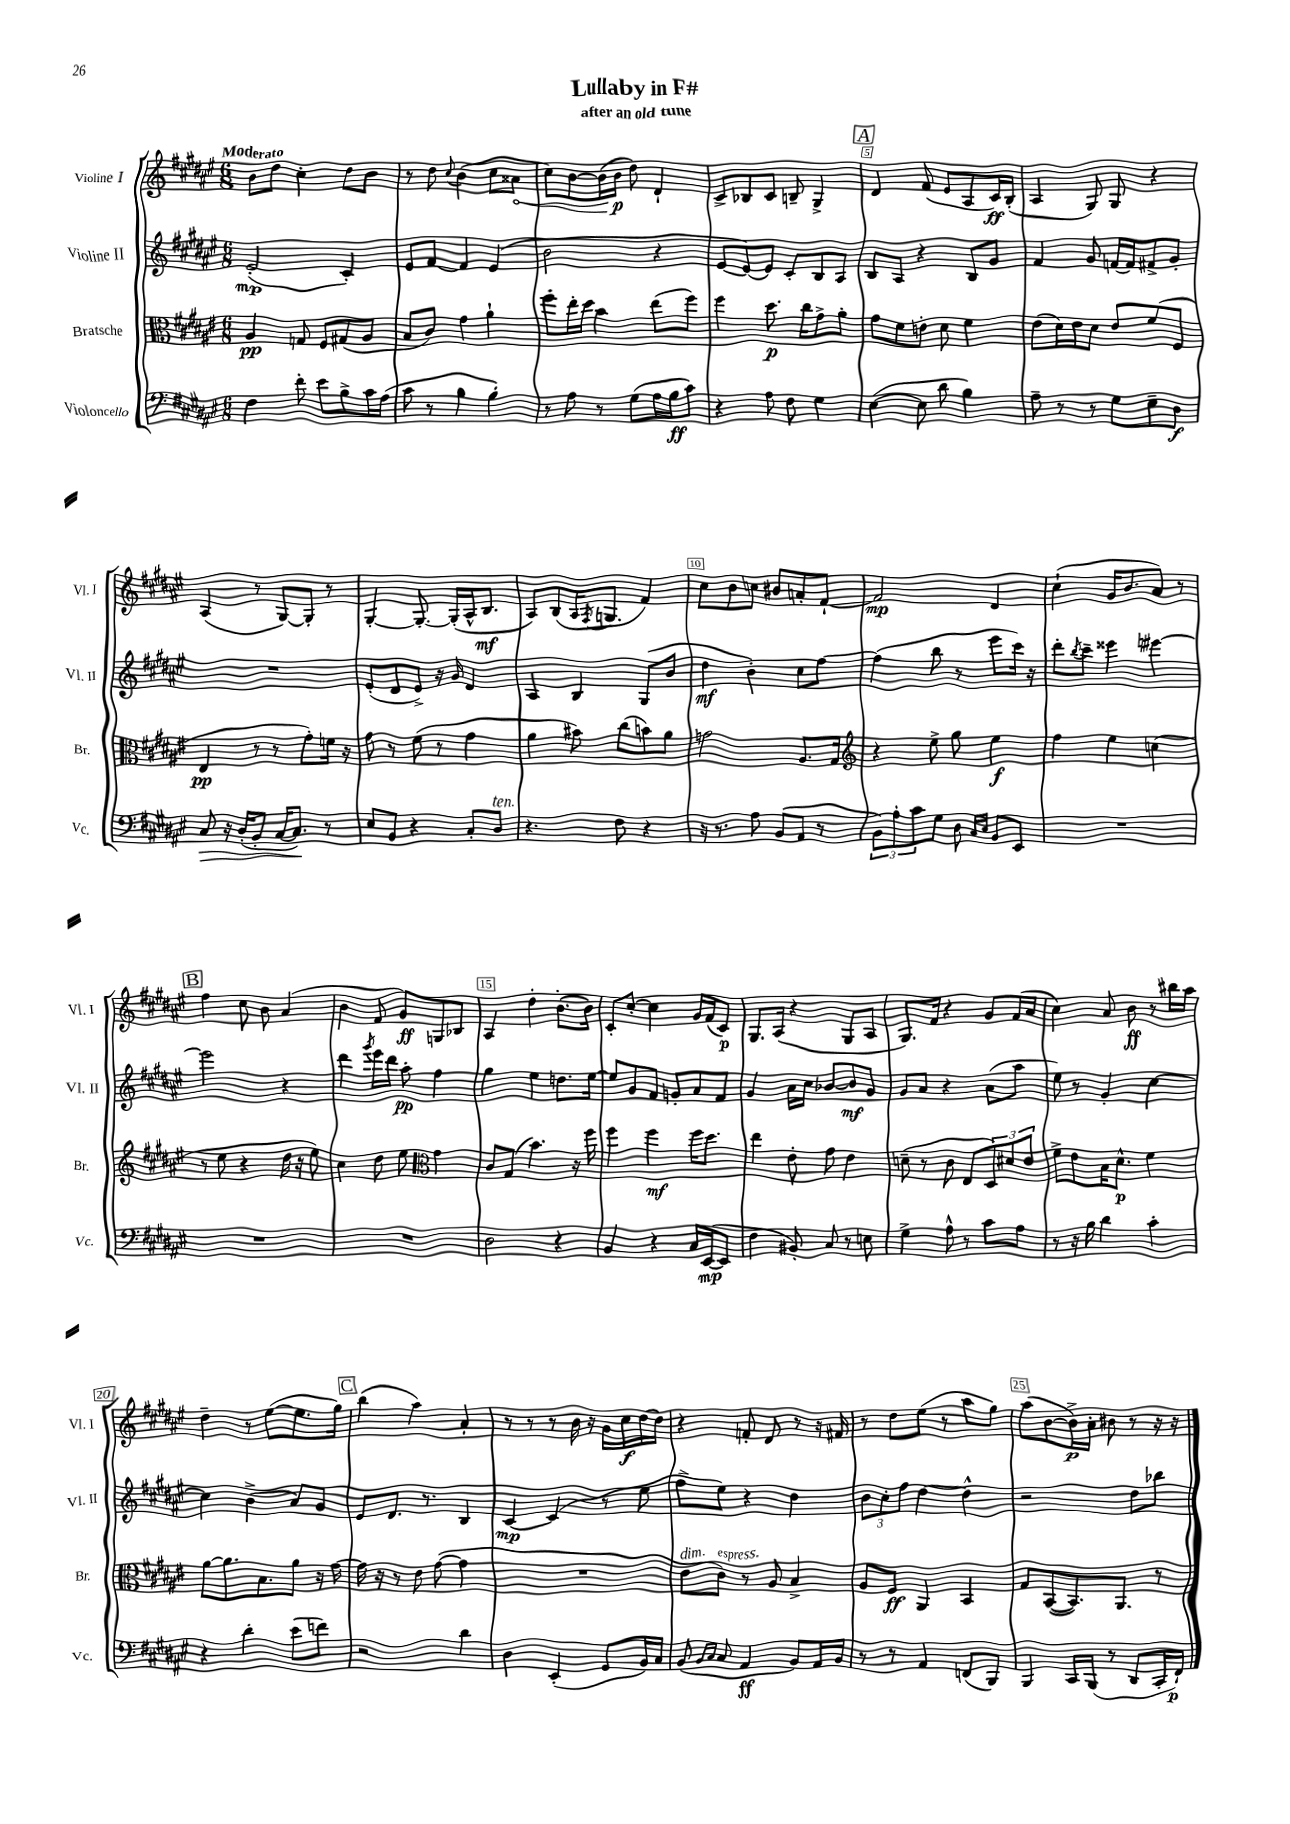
\header { title = "Lullaby in F#" subtitle = "after an old tune" }
<<
\new StaffGroup <<
\new Staff = "s0" \with { instrumentName = "Violine I" shortInstrumentName = "Vl. I" } {
    \clef treble \key fis \major \numericTimeSignature \time 6/8 \tempo "Moderato"
    b'8 dis''8 cis''4-. dis''8 b'8 |
    r8 dis''8 \appoggiatura { cis''8 } b'4( cis''8 \once \override Hairpin.circled-tip = ##t aisis'8\< |
    cis''8) b'8~ b'16( b'16\p\! dis''8) dis'4-! |
    cis'8-> bes8 cis'8 b8-- gis4-> |
    \mark \markup { \box "A" } dis'4 fis'8( eis'8 ais8 cis'16\ff) b16-.( |
    ais4 gis8) gis8 r4 |
    ais4( r8 gis8~) gis8-. r8 |
    gis4~-. gis8.~-. gis16-.( ais16-^ b8.\mf |
    ais8) b8( ais16 \acciaccatura { fis8 } g8. fis'4) |
    cis''8 b'8 c''8 bis'8 a'8-. fis'8~-! |
    fis'2\mp dis'4 |
    cis''4-!( gis'16 b'8. ais'8) r8 |
    \mark \markup { \box "B" } fis''4 cis''8 b'8 ais'4( |
    b'4 fis'8 gis'8\ff) g8 bes8 |
    ais4 dis''4-. b'8.~-. b'16 |
    cis'8-. cis''8~-. cis''4 gis'16 fis'16( cis'8\p) |
    gis8. ais16( r4 gis8 ais8 |
    gis8.) fis'16 r4 gis'8 fis'16( ais'16 |
    cis''4) ais'8 b'8\ff r8 bis''16 ais''16 |
    dis''4-- r8 eis''8~( eis''8. gis''16) |
    \mark \markup { \box "C" } b''4( ais''4) ais'4-. |
    r8 r8 r8 b'16 r16 gis'16 cis''16\f dis''16~ dis''16 |
    r4 f'8-. dis'8 r8 r16 fis'16 |
    r8 dis''8 eis''8( r8 ais''8 gis''8) |
    ais''8( b'8~ b'16->\p) ais'16-. bis'8 r8 r16 r16 \bar "|." |
}
\new Staff = "s1" \with { instrumentName = "Violine II" shortInstrumentName = "Vl. II" } {
    \clef treble \key fis \major \numericTimeSignature \time 6/8
    eis'2-.\mp( cis'4-.) |
    eis'8 fis'8~ fis'4 eis'4( |
    b'2 r4 |
    eis'8~ eis'8~) eis'8 cis'8-. b8 ais8 |
    \mark \markup { \box "A" } b8 ais8 r4 b8 gis'8 |
    fis'4 gis'8 f'16~ f'16 fis'8-> gis'8-. |
    R2. |
    eis'8-.( dis'8 eis'8->) r16 gis'16 dis'4 |
    ais4 b4 gis8( b'8 |
    dis''4\mf b'4-.) cis''8 fis''8~ |
    fis''4( b''8 r8 eis'''8 cis'''16) r16 |
    dis'''8-. \acciaccatura { b''8 } cis'''8-- eisis'''4 eis'''4~ |
    \mark \markup { \box "B" } eis'''2 r4 |
    dis'''4 \acciaccatura { gis'''8 } eis'''16 dis'''16 ais''8-.\pp fis''4 |
    gis''4 eis''4 d''8. eis''16~ |
    eis''8 gis'8 fis'8 g'8-. ais'8 fis'8 |
    gis'4 ais'16 cis''16 bes'8~ bes'8\mf gis'8 |
    gis'8 ais'8 r4 ais'8( ais''8 |
    eis''8) r8 gis'4-. cis''4~ |
    cis''4 b'4->( ais'8) gis'8 |
    \mark \markup { \box "C" } eis'8 dis'8. r8. b4 |
    cis'4~\mp cis'4( r8 eis''8 |
    fis''8-> eis''8) r4 dis''4 |
    \tuplet 3/2 { b'8 cis''8-. fis''8 } dis''4~ dis''4-^ |
    r2 dis''8 bes''8 \bar "|." |
}
\new Staff = "s2" \with { instrumentName = "Bratsche" shortInstrumentName = "Br." } {
    \clef alto \key fis \major \numericTimeSignature \time 6/8
    ais4\pp g8 fis8 gis8( ais8 |
    b8 cis'8) gis'4 ais'4-! |
    fis''8-. eis''16-. dis''16 b'4 eis''8( fis''8) |
    fis''4 dis''8.\p cis''16 gis'8-> ais'8-. |
    \mark \markup { \box "A" } gis'8 fis'8 e'8-. dis'8 fis'4 |
    eis'8( dis'16) eis'16 dis'8 eis'8 fis'8( fis8 |
    eis4\pp r8 r8 gis'8-.) f'16 r16 |
    gis'8 r8 fis'8( r8 gis'4 |
    ais'4 bis'8) cis''8( b'8) ais'8 |
    g'2 ais8. gis16 |
    \clef treble r4 eis''8-> gis''8 eis''4\f |
    fis''4 eis''4 c''4( |
    \mark \markup { \box "B" } r8 eis''8 r4 dis''16 r16 eis''8) |
    cis''4 dis''8 eis''8 \clef alto gis'4 |
    cis'8 gis8( b'4.) r16 fis''16 |
    fis''4 fis''4\mf fis''16 dis''8. |
    eis''4 eis'8-. gis'8 eis'4 |
    d'8--( r8 cis'8 eis8 \tuplet 3/2 { dis8) dis'8 eis'8 } |
    fis'8-> eis'8 b16 dis'8.-^\p fis'4 |
    ais'8~ ais'8. b8. ais'8 r16 gis'16~ |
    \mark \markup { \box "C" } gis'16 r16 r8 eis'8 gis'8~( gis'4 |
    R2. |
    eis'8^\markup { \italic "dim." } cis'8^\markup { \italic "espress." }) r8 ais8 b4-> |
    ais8 fis8\ff ais,4 b,4 |
    gis8 b,8~( b,8.) ais,8. r8 \bar "|." |
}
\new Staff = "s3" \with { instrumentName = "Violoncello" shortInstrumentName = "Vc." } {
    \clef bass \key fis \major \numericTimeSignature \time 6/8
    fis4 fis'8-. eis'8 b8-> cis'16 ais16( |
    cis'8 r8 b4 b4-.) |
    r8 ais8 r8 gis8( ais16 b16\ff cis'8) |
    r4 ais8 fis8 gis4 |
    \mark \markup { \box "A" } eis4~( eis8 dis'8 b4) |
    ais8-- r8 r8 gis8 eis8-- dis8\f |
    cis8\> r16 dis16-.( b,8-. cis16~ cis8.\!) r8 |
    eis8 b,8 r4 cis8-. dis8^\markup { \italic "ten." } |
    r4. fis8 r4 |
    r16 r8. ais8 b,8( ais,8 r8 |
    \tuplet 3/2 { b,8) ais8-. cis'8 } gis8 dis8 \grace { cis16 eis16 } b,8 eis,8 |
    R2. |
    \mark \markup { \box "B" } R2. |
    R2. |
    dis2 r4 |
    b,4 r4 cis16 eis,16~\mp( eis,8 |
    fis4 bis,8-.) cis8 r8 e8 |
    gis4-> ais8-^ r8 cis'8 ais8 |
    r8 r16 b16 dis'4 cis'4-. |
    r4 dis'4-. eis'8( f'8) |
    \mark \markup { \box "C" } r2 dis'4 |
    dis4 eis,4-.( gis,8 b,16) cis16 |
    b,8( \grace { b,16 cis16 } cis8 ais,4\ff b,8) ais,16 b,16 |
    r8 r8 ais,4 f,8( b,,8) |
    b,,4 cis,16 b,,16( r8 dis,8 cis,16-. fis,16-!\p) \bar "|." |
}
>>
>>
\layout { \context { \Score \override BarNumber.break-visibility = ##(#f #t #t) barNumberVisibility = #(every-nth-bar-number-visible 5) \override BarNumber.stencil = #(make-stencil-boxer 0.1 0.3 ly:text-interface::print) } }
